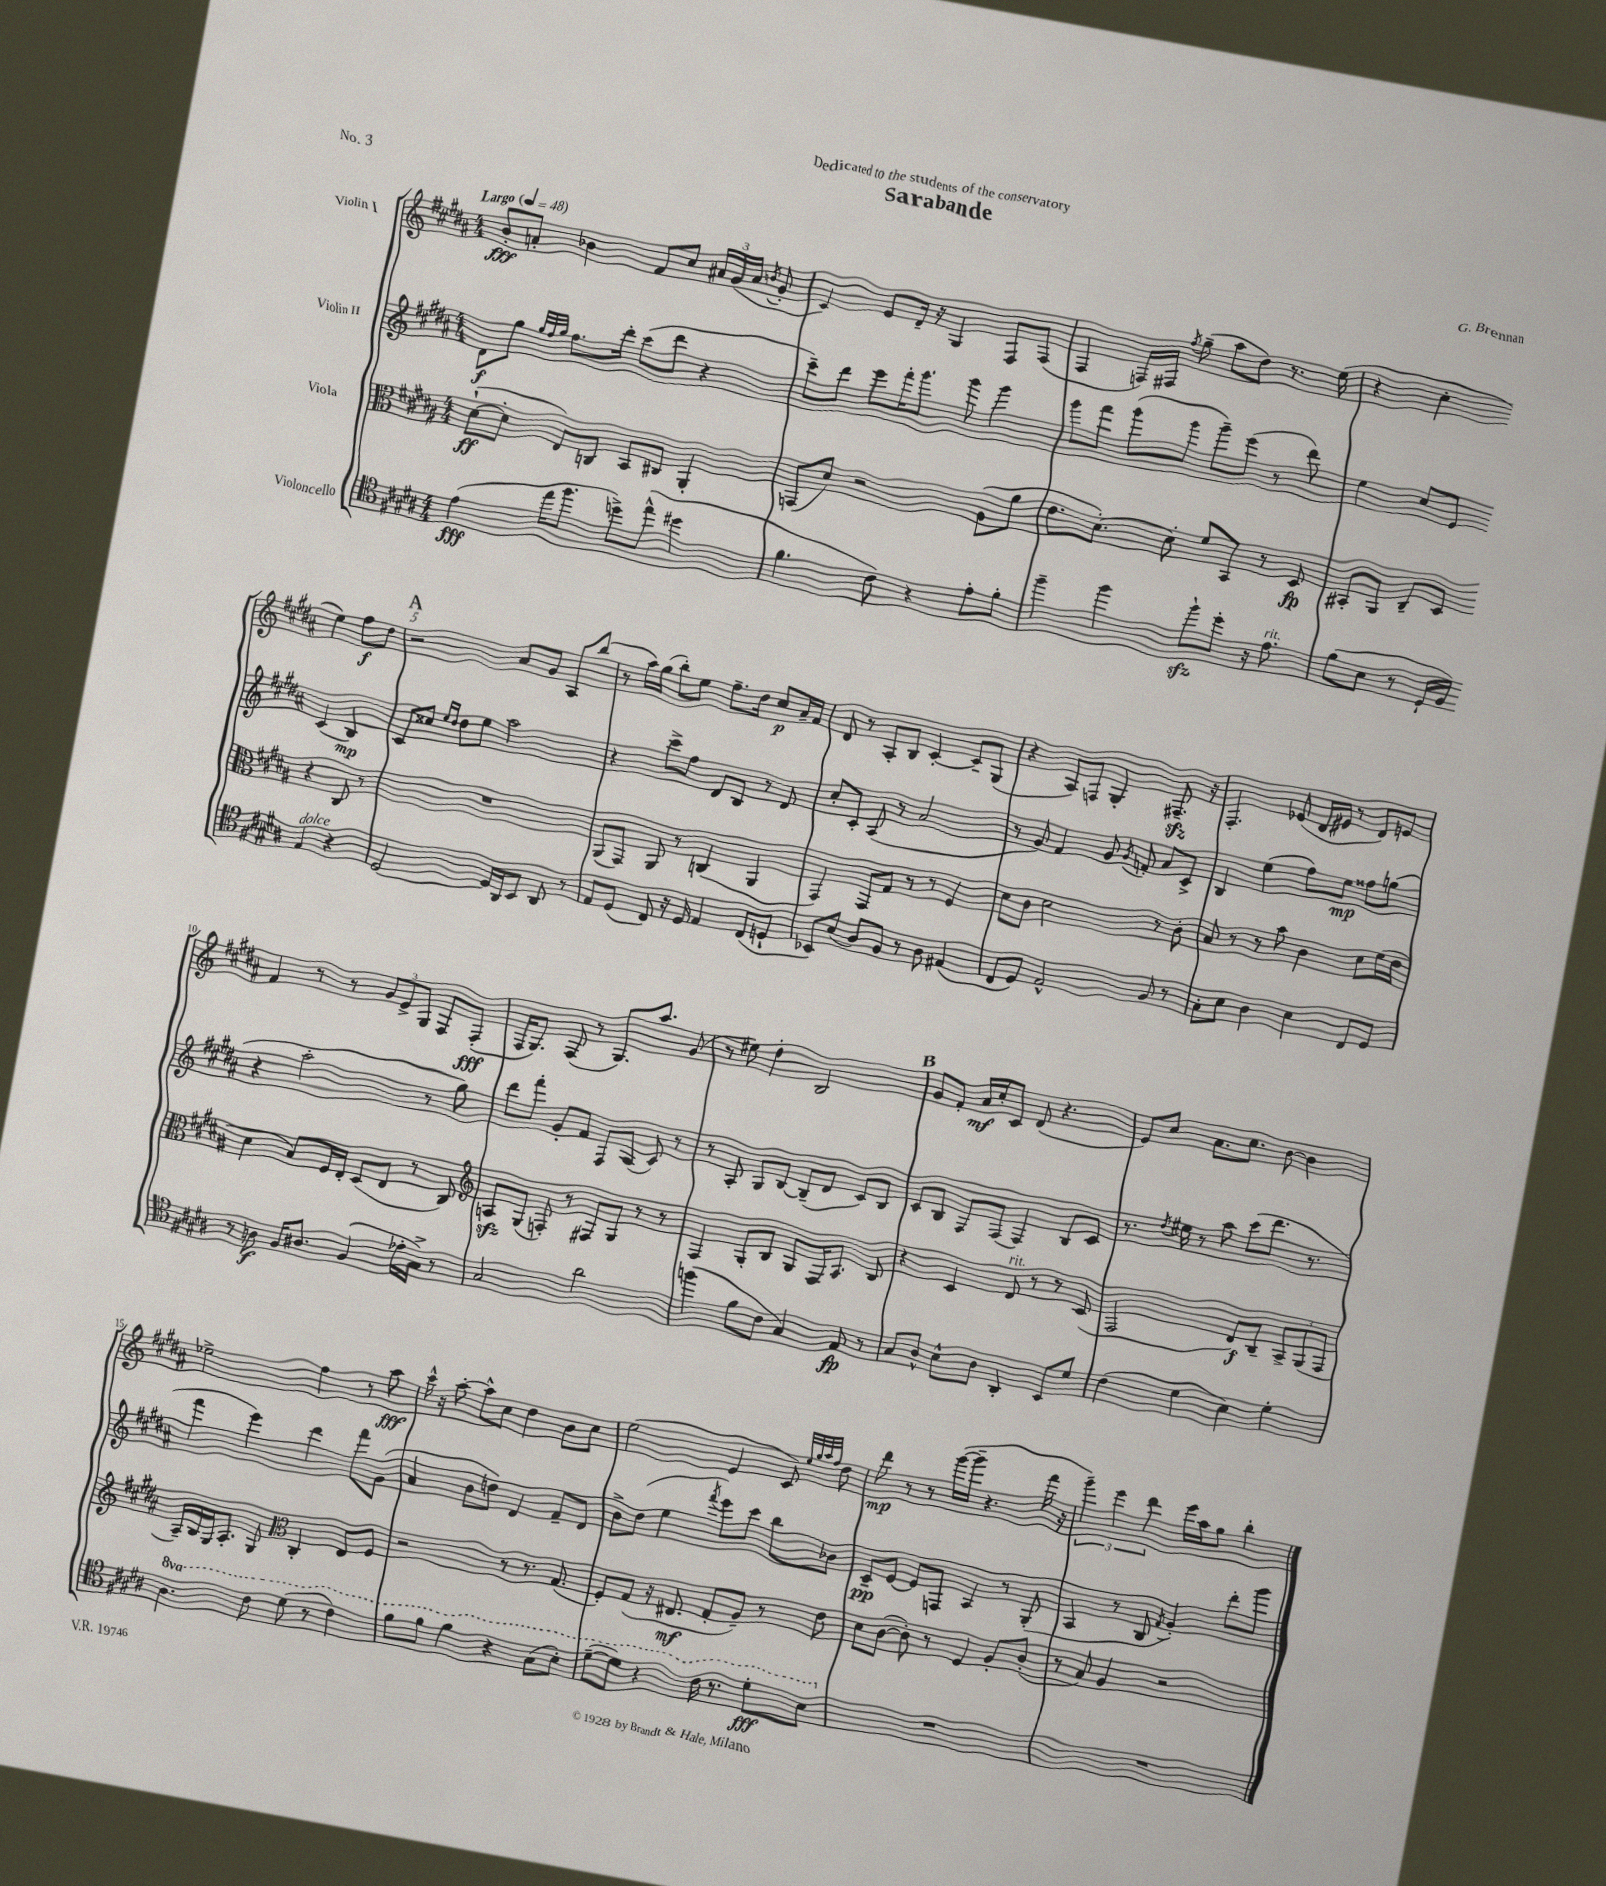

**kern	**kern	**kern	**kern
*staff4	*staff3	*staff2	*staff1
*clefC4	*clefC3	*clefG2	*clefG2
*k[f#c#g#d#a#]	*k[f#c#g#d#a#]	*k[f#c#g#d#a#]	*k[f#c#g#d#a#]
*M4/4	*M4/4	*M4/4	*M4/4
*MM48	*MM48	*MM48	*MM48
(4e	([8d#`	8d#	8b'
.	8d#']	8gg#	8a'
.	.	32qqgg#	.
.	.	32qqff#	.
.	.	32qqgg#	.
16ee	8E)	8.ff#	4b-
8.ff#	.	.	.
.	8C	.	.
.	.	16ddd#'	.
8dd^)	8BB	(8ccc#	8f#
(8ee^^	8C#	8ddd#	8cc#
4dd#	4AA#'	4r	24a#
.	.	.	(24g#
.	.	.	24a#
.	.	.	8qb
.	.	.	8g#'
=	=	=	=
4.f#	(8GG	8ccc#~)	4c#)
.	8d#)	8ddd#	.
.	2r	8eee	8e
8c#)	.	16fff#'	16d#~
.	.	8.ggg#	16r
4r	.	.	4G#
.	.	8ggg#	.
8e'	(8A#	4ggg#	8F#
8f#'	8a#	.	(8F#
=	=	=	=
4ff#~	8.e	8ggg#	4F#
.	.	8fff#	.
.	[8.d#')	.	.
4ff#	.	(8ggg#	16F)
.	.	.	16F#
.	.	.	8qff#
.	8d#']	8ggg#	(8gg#~
8ff#`	8f#	8ggg#~)	8aa#
8dd#'	8BB	(8eee	8dd#)
16r	8r	8r	8.r
8.e	.	.	.
.	8D#	8ddd#)	.
.	.	.	(16ee
=	=	=	=
(8f#	8BB#'	4ee	4r
8B	8AA#	.	.
8r	8C#~	8cc#	4cc#'
16D#`	8D#	8e	.
16F#)	.	.	.
4E	4r	(4c#	4ee)
4r	8C#	4B)	8ff#
.	8r	.	8dd#
=	=	=	=
[2D#	1r	8c#	2r
.	.	8cc##	.
.	.	16qqee	.
.	.	16qqdd#	.
.	.	8dd#	.
.	.	8ee	.
16D#]	.	2aa#	8a#
16AA#	.	.	.
8BB	.	.	8g#
8AA#	.	.	8A#
8r	.	.	(8bb
=	=	=	=
8E	(8AA#	4r	8r
(8D#	8GG#)	.	16aa#)
.	.	.	(16gg#
8C#)	8AA#	8ccc#^	8bb')
16r	8r	8ff#	8ee
16D#	.	.	.
4E	(4C	8d#	8.ff#~
.	.	8B	.
.	.	.	16dd#
(8C#	4AA#	8r	8cc#
8D`	.	8d#	16a#~
.	.	.	16f#
=	=	=	=
8BB-)	4GG#)	8cc#'	8d#
(8B	.	8c#'	8r
8A#)	8GG#	(8A#	8A#'
8F#	8G#	8r	8B
8r	8r	2a#	[4c#'
8A#	8r	.	.
(4E#	4F#	.	8c#~]
.	.	.	(8G#
=	=	=	=
8C#	8d#	8r	4r
8D#)	8c#	8g#)	.
2E^^	2d#	4f#	8A#)
.	.	.	8F
.	.	8g#	4G#'
.	.	8qg#	.
.	.	8f'	.
8F#	8r	8a#	8.F#~
8r	8c#'	8c#^	.
.	.	.	16r
=	=	=	=
8G#'	8B	4B	4.F#'
8B	8r	.	.
4A#	8r	(4ee	.
.	8b	.	(8e-
4B	4c#	8ff#)	16d#
.	.	.	16e#
.	.	8ee	8r
8C#	8d#	8ff##	8d#)
8D#	(16f#	(8gg	8e
.	16e	.	.
=	=	=	=
8r	4d#	4r	4f#
8A	.	.	.
16F#	8B)	2aa#'	8r
8.A#	.	.	.
.	16F#	.	8r
.	16E'	.	.
(4F#	(8D#	.	12g#
.	.	.	12e^
.	8E	.	.
.	.	.	12G#
16e-'	8r	8r	8F#
16G#^)	.	.	.
8r	8C#)	8gg#)	(8F#'
=	=	=	=
*	*clefG2	*	*
2G#	8A	8ddd#	16F#
.	.	.	8.G#)
.	(8G#	8fff#'	.
.	8F')	8g#'	(8F#
.	8r	8f#	8r
2a#	8F#	8F#	8.G#)
.	8G#	(8A#	.
.	.	.	8.aa#
.	8r	8c#)	.
.	8r	8r	(8g#
=	=	=	=
(4ff	4F#	8r	8r
.	.	8A#'	8ee#)
8f#	8G#'	8G#	4dd#'
8c#	8B	[8B	.
4G#)	8G#	(8B~]	2B
.	16F#	8d#	.
.	8.A#	.	.
8E	.	8c#)	.
8r	8B	8B	.
=	=	=	=
8G#	4r	8c#	8g#
8A#^^	.	8B	8f#'
8B^^	4c#	8F#	16a#
.	.	.	16cc#'
8A#	.	(8F#	8c#
4AA#'	8d#	4F#)	(8d#
.	8r	.	4.r
8BB	8r	8B	.
8d#	(8c#	8c#	.
=	=	=	=
(4c#	2F#	8.r	8e)
.	.	.	8cc#
.	.	8qdd#	.
.	.	16ee#	.
4d#	.	8r	8.a#
.	.	8aa#	.
.	.	.	8.cc#
4B)	8d#)	(8ccc#	.
.	8B~	8.ddd#	[8b
4d#'	12A#^	.	4b]
.	.	8.r	.
.	(12G#	.	.
.	12F#	.	.
=	=	=	=
4.a#	16A#~)	4fff#	2ee-^
.	16B	.	.
.	16G#	.	.
.	8.A#'	.	.
.	.	4eee)	.
8cc#	8G#	.	.
*	*clefC3	*	*
(8dd#	4C#'	4ddd#	4ff#
8r	.	.	.
4cc#)	8E	8fff#	8r
.	8F#	(8g#	8aa#
=	=	=	=
8ff#	2r	4a#	16ccc#^^
.	.	.	16r
8ff#	.	.	[8aa#'
4ff#	.	8b	8aa#^^]
.	.	8dd)	8cc#
4r	8r	4d#	4dd#
.	8.r	.	.
(8g#	.	8f#~	8b
.	(8.G#	.	.
8b')	.	8d#	8cc#
=	=	=	=
([8dd#~	8F#')	8b^	(2ee
8dd#])	(8G#	(8dd#	.
4r	16r	4ee	.
.	8.E#	.	.
.	.	8qfff#	.
16cc#	8G#'	8eee)	4e
8.r	.	.	.
.	8A#~)	8ccc#	.
8dd#'	8r	8bb	8c#)
.	.	.	32qqee
.	.	.	32qqgg#
.	.	.	32qqaa#
.	.	.	32qqff#
8b	8e	8b-	8dd#
=	=	=	=
1r	8d#	8c#~	8ddd#
.	([8c#	[8e	8r
.	8c#'])	8e]	8r
.	8r	8F	([16ggg#
.	.	.	16ggg#~]
.	4F#	4A#	4.r
.	8A#'	8r	.
.	(8c#'	(8G#'	16fff#
.	.	.	16r
=	=	=	=
1r	8r	4A#	6ggg#~)
.	8B)	.	.
.	.	.	6eee
.	4A#	8r	.
.	.	.	6ddd#
.	.	8B	.
.	.	8qf#	.
.	2r	4g#')	16eee
.	.	.	16aa#
.	.	.	8gg#
.	.	8ddd#'	4bb'
.	.	8ggg#	.
==	==	==	==
*-	*-	*-	*-
